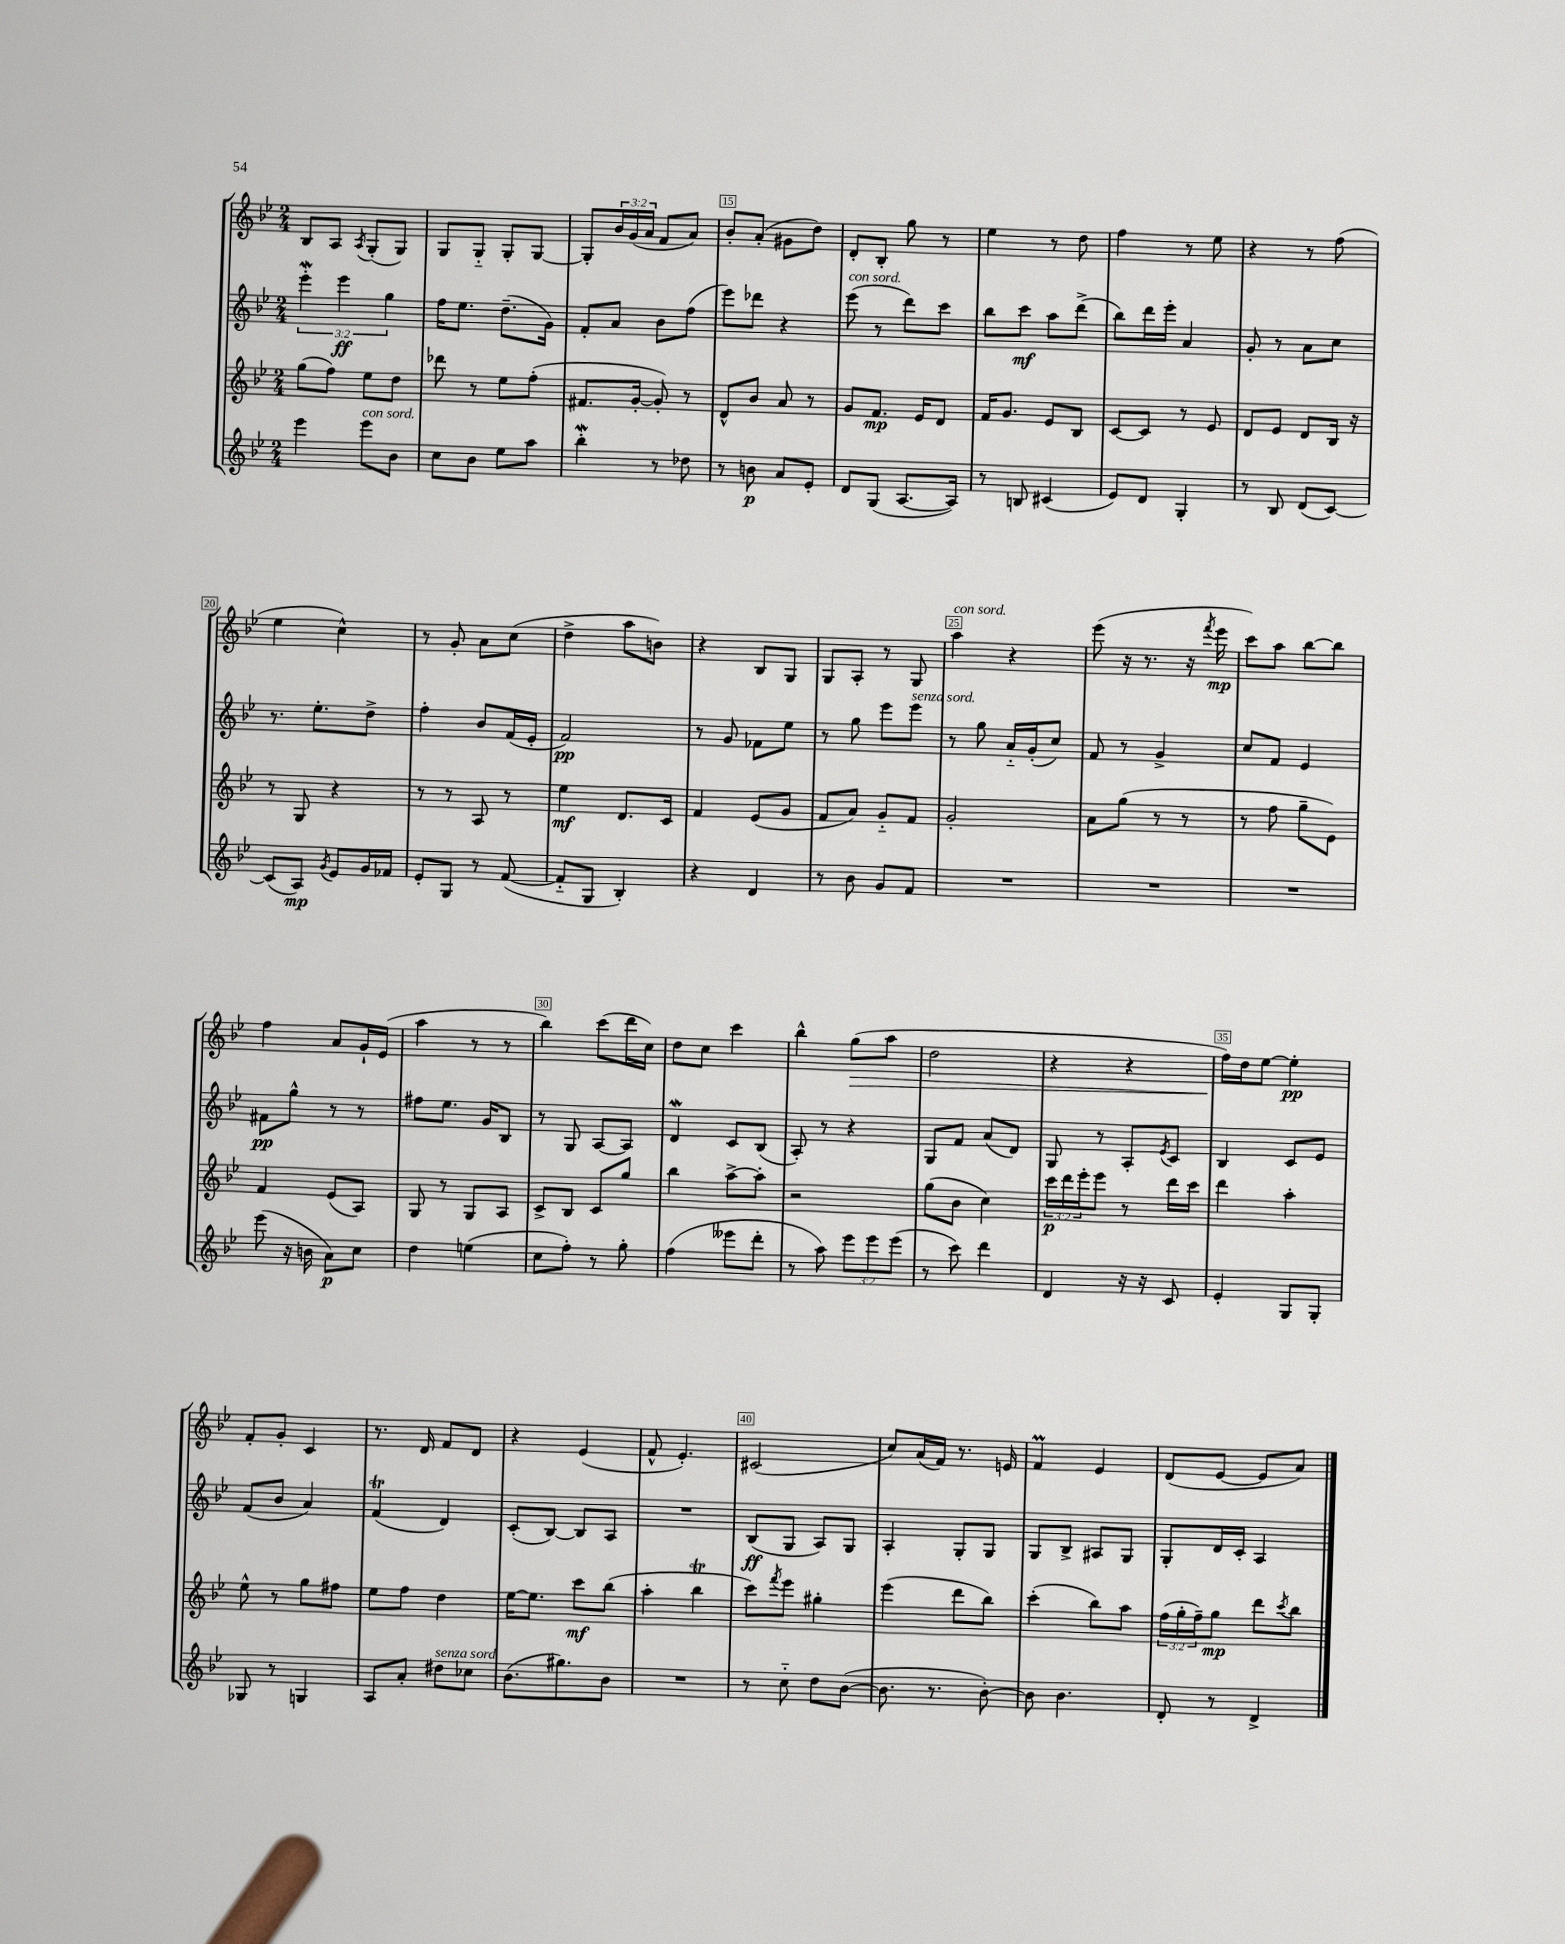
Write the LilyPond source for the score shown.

<<
\new StaffGroup <<
\new Staff = "s0" {
    \clef treble \key bes \major \numericTimeSignature \time 2/4 \override Staff.TupletNumber.text = #tuplet-number::calc-fraction-text
    bes8 a8 \acciaccatura { a8 } g8-.( g8) |
    g8 g8-_ g8-. g8~ |
    g8-. \tuplet 3/2 { bes'16 g'16( a'16 } f'8 a'8) |
    bes'8-. a'8-.( gis'8 d''8) |
    d'8-. bes8-. g''8 r8 |
    ees''4 r8 d''8 |
    f''4 r8 ees''8 |
    r4 r8 f''8( |
    ees''4 c''4-^) |
    r8 g'8-. a'8 c''8( |
    d''4-> a''8 b'8) |
    r4 bes8 g8 |
    g8 a8-. r8 g8 |
    a''4^\markup { \italic "con sord." } r4 |
    ees'''8( r16 r8. r16 \acciaccatura { f'''8 } ees'''16\mp |
    c'''8) a''8 bes''8~ bes''8 |
    f''4 a'8 g'16-! ees'16( |
    a''4 r8 r8 |
    bes''4) c'''8( d'''16 c''16) |
    d''8 c''8 c'''4 |
    bes''4-^ g''8\>( a''8 |
    d''2 |
    r4 r4 |
    f''16\!) d''16 ees''8~ ees''4-.\pp |
    f'8-. g'8-. c'4 |
    r8. d'16 f'8 d'8 |
    r4 ees'4( |
    f'8-^ ees'4.-.) |
    cis'2( |
    c''8) a'16( f'16) r8. e'16 |
    f'4\prall ees'4 |
    d'8( ees'8~ ees'8 a'8) \bar "|." |
}
\new Staff = "s1" {
    \clef treble \key bes \major \numericTimeSignature \time 2/4 \override Staff.TupletNumber.text = #tuplet-number::calc-fraction-text
    \tuplet 3/2 { ees'''4-.\mordent ees'''4\ff g''4 } |
    f''16 ees''8. d''8.--( g'16) |
    f'8-. a'8 bes'8 f''8( |
    ees'''8) des'''8 r4 |
    ees'''8^\markup { \italic "con sord." }( r8 d'''8) c'''8 |
    bes''8 c'''8\mf a''8 d'''8->( |
    bes''8) d'''16 ees'''16-. a'4 |
    g'8-. r8 a'8 c''8 |
    r8. ees''8.-. d''8-> |
    f''4-. bes'8 f'16( ees'16-. |
    f'2\pp) |
    r8 g'8 fes'8 ees''8 |
    r8 g''8 ees'''8 ees'''8^\markup { \italic "senza sord." } |
    r8 g''8 a'16-_ g'16-.( c''8) |
    f'8 r8 g'4-> |
    c''8 f'8 ees'4 |
    fis'8\pp g''8-^ r8 r8 |
    fis''8 ees''8. g'16 bes8 |
    r8 g8 a8~ a8 |
    d'4\mordent c'8 bes8( |
    a8-.) r8 r4 |
    g8 f'8 a'8( d'8) |
    g8 r8 a8-. \acciaccatura { ees'8 } c'8 |
    bes4 c'8 ees'8 |
    f'8( bes'8 a'4) |
    f'4\trill( d'4) |
    c'8-.( bes8~) bes8 a8 |
    R2 |
    bes8\ff( g8 a8) g8 |
    a4-. g8-. g8 |
    g8 bes8-> ais8 g8 |
    g8-. d'16 c'16-. a4 \bar "|." |
}
\new Staff = "s2" {
    \clef treble \key bes \major \numericTimeSignature \time 2/4 \override Staff.TupletNumber.text = #tuplet-number::calc-fraction-text
    g''8( f''8) ees''8 d''8 |
    des'''8 r8 ees''8 f''8-.( |
    fis'8. g'16~-. g'8-.) r8 |
    d'8-^ bes'8 a'8 r8 |
    g'8 f'8.\mp ees'16 d'8 |
    f'16 g'8. ees'8 bes8 |
    c'8~ c'8 r8 ees'8 |
    d'8 ees'8 d'8 bes16 r16 |
    r8 g8 r4 |
    r8 r8 a8 r8 |
    ees''4\mf d'8. c'16 |
    f'4 ees'8( g'8 |
    f'8 a'8) g'8-_ f'8 |
    g'2-. |
    a'8 g''8( r8 r8 |
    r8 f''8 g''8-- ees'8) |
    f'4 ees'8( a8) |
    g8 r8 g8 a8 |
    c'8-> bes8 c'8 g''8 |
    bes''4 a''8~-> a''8-. |
    r2 |
    g''8( bes'8 c''4) |
    \tuplet 3/2 { c'''16\p d'''16 ees'''16-. } ees'''8 r8 d'''16 c'''16 |
    d'''4 a''4-. |
    ees''8-^ r8 g''8 fis''8 |
    ees''8 f''8 d''4 |
    ees''16~ ees''8. c'''8\mf bes''8( |
    a''4-. bes''4\trill |
    c'''8) \acciaccatura { f'''8 } ees'''8 gis''4-. |
    ees'''4( d'''8 bes''8) |
    c'''4-.( bes''8) a''8 |
    \tuplet 3/2 { f''16( g''16-. f''16--) } g''8\mp d'''8 \acciaccatura { c'''8 } bes''8 \bar "|." |
}
\new Staff = "s3" {
    \clef treble \key bes \major \numericTimeSignature \time 2/4 \override Staff.TupletNumber.text = #tuplet-number::calc-fraction-text
    ees'''4 ees'''8^\markup { \italic "con sord." } bes'8 |
    c''8 bes'8 ees''8 a''8 |
    bes''4-.\mordent r8 des''8 |
    r8 b'8\p a'8 ees'8-. |
    d'8 g8( a8.~ a16) |
    r8 b8 cis'4( |
    ees'8) d'8 g4-. |
    r8 bes8 d'8( c'8~) |
    c'8( a8\mp) \acciaccatura { g'8 } ees'8 g'16 fes'16 |
    ees'8-. g8 r8 f'8~( |
    f'8-_ g8 bes4-.) |
    r4 d'4 |
    r8 bes'8 g'8 f'8 |
    R2 |
    R2 |
    R2 |
    ees'''8( r16 b'16 a'8\p) c''8 |
    d''4 e''4( |
    c''8 f''8-.) r8 g''8-. |
    f''4( eeses'''8 d'''8-. |
    r8 a''8) \tuplet 3/2 { ees'''8 ees'''8 ees'''8( } |
    r8 c'''8) d'''4 |
    d'4 r16 r16 c'8 |
    ees'4-. g8 g8-. |
    ges8 r8 g4 |
    a8 a'8-. dis''8^\markup { \italic "senza sord." } ces''8 |
    bes'8.( gis''8.) bes'8 |
    R2 |
    r8 c''8-_ d''8 bes'8~( |
    bes'8. r8. bes'8~-.) |
    bes'8 bes'4. |
    d'8-. r8 d'4-> \bar "|." |
}
>>
>>
\layout { \context { \Score currentBarNumber = #12 \override BarNumber.break-visibility = ##(#f #t #t) barNumberVisibility = #(every-nth-bar-number-visible 5) \override BarNumber.stencil = #(make-stencil-boxer 0.1 0.3 ly:text-interface::print) } }
